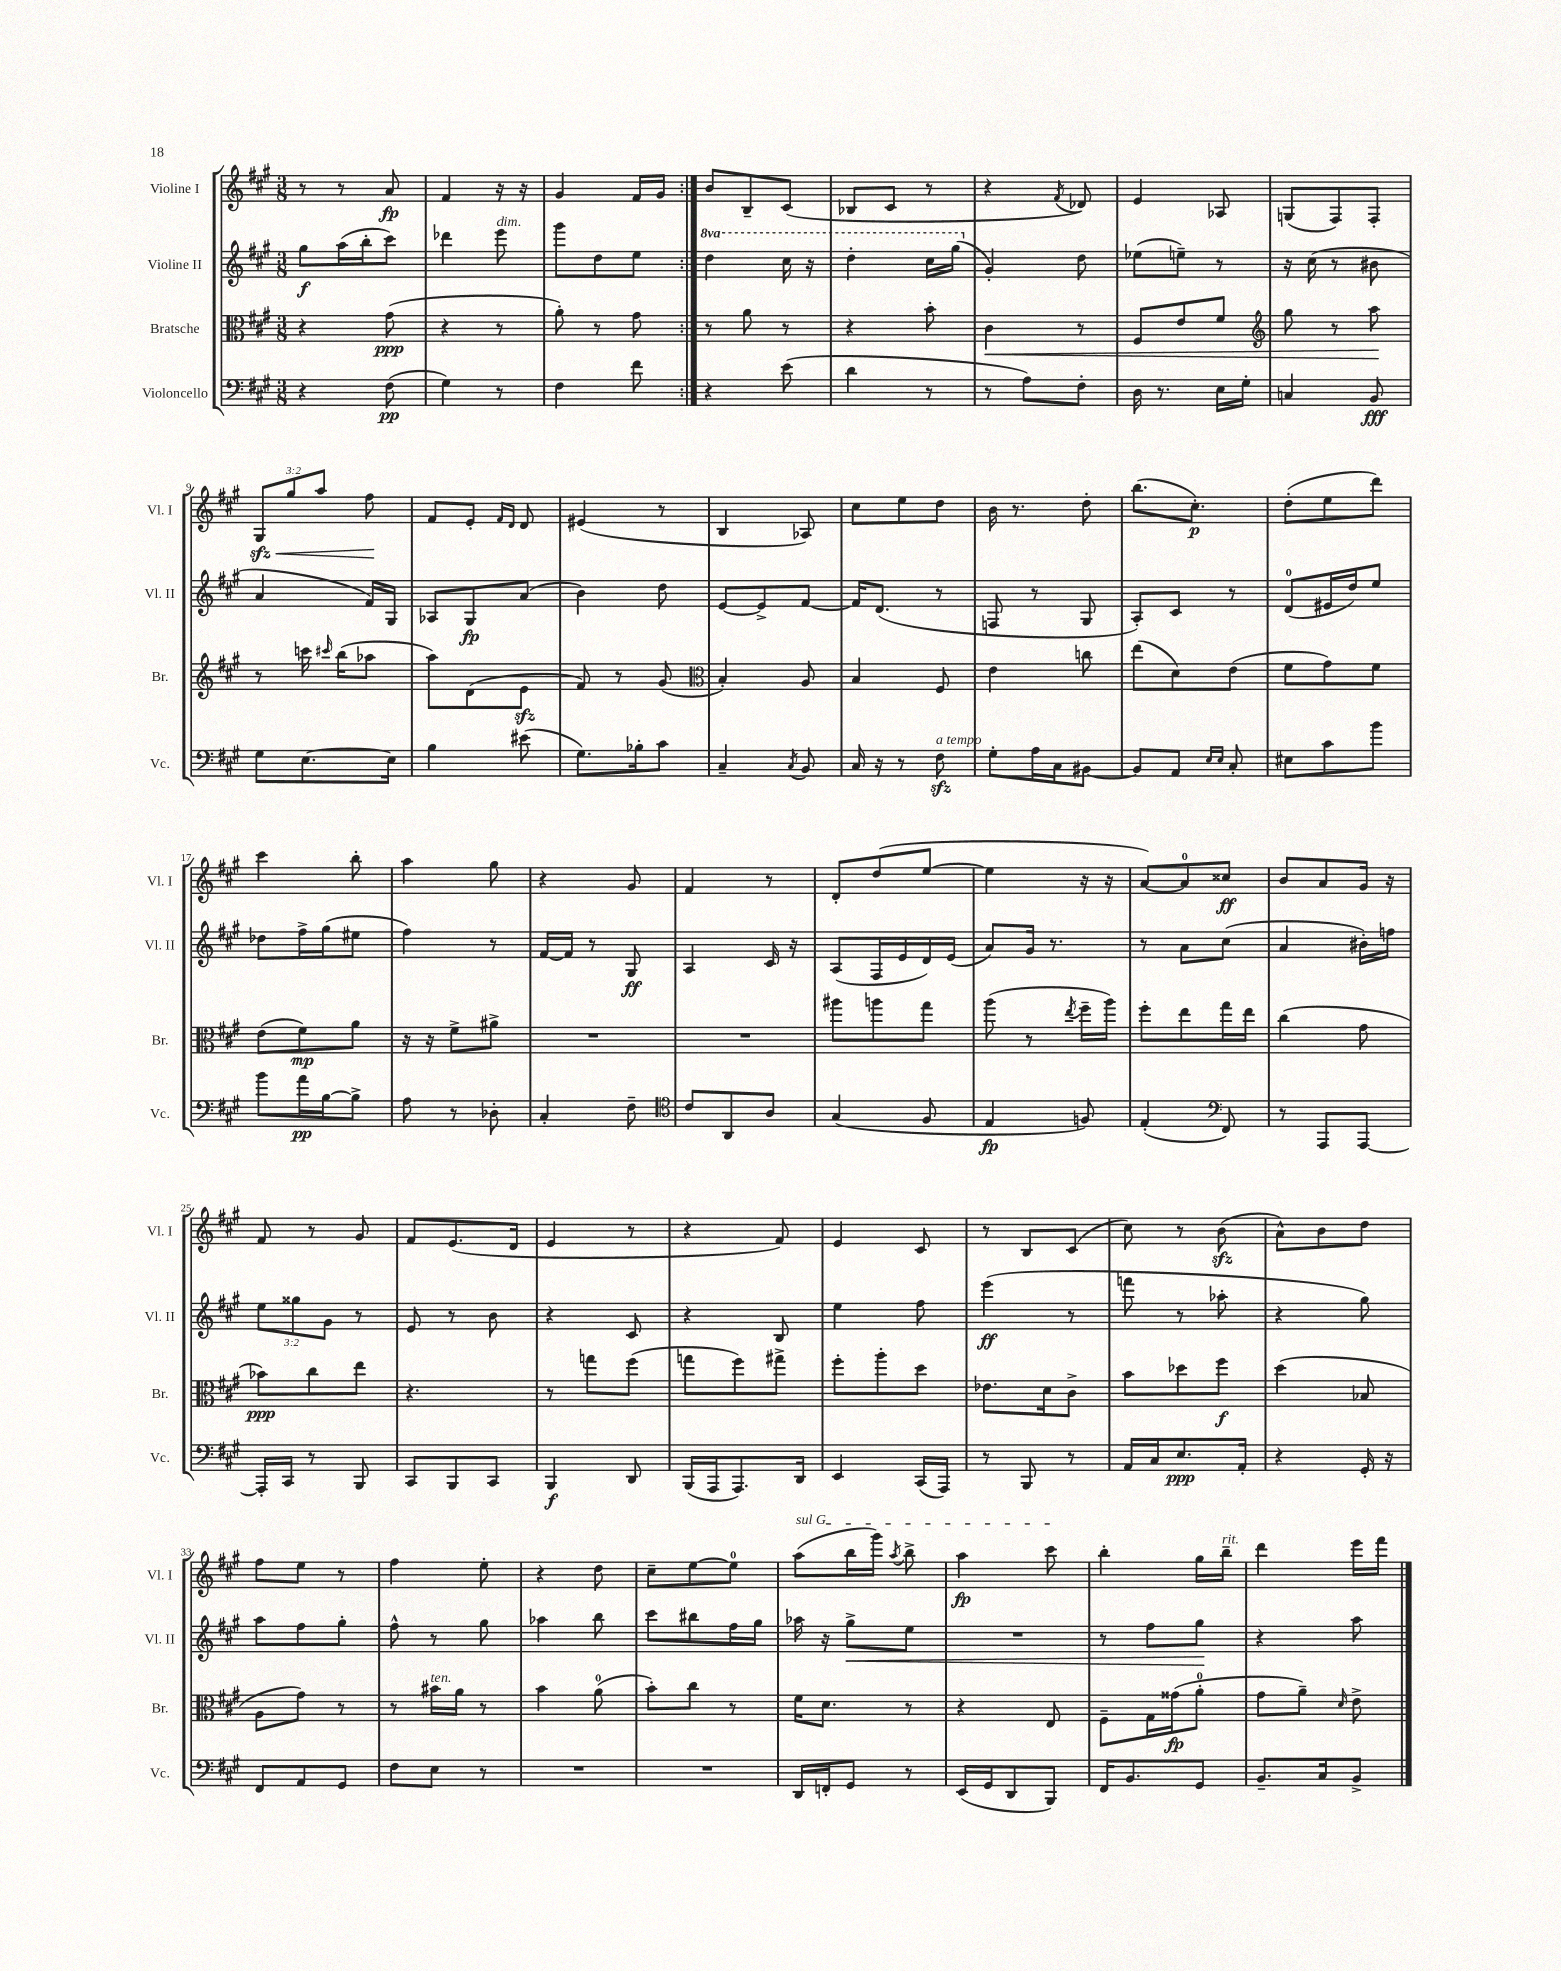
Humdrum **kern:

**kern	**kern	**kern	**kern
*staff4	*staff3	*staff2	*staff1
*clefF4	*clefC3	*clefG2	*clefG2
*k[f#c#g#]	*k[f#c#g#]	*k[f#c#g#]	*k[f#c#g#]
*M3/8	*M3/8	*M3/8	*M3/8
4r	4r	8gg#\L	8r
.	.	(16aa\L	8r
.	.	16bb'\J	.
(8F#\	(8g#\	8ccc#\J)	8a/
=	=	=	=
4G#\)	4r	4ddd-\	4f#/
8r	8r	8eee\	16r
.	.	.	16r
=	=	=	=
4F#\	8a'\)	8ggg#\L	4g#/
.	8r	8dd\	.
8f#\	8g#\	8ee\J	16f#/LL
.	.	.	16g#/JJ
=:|!	=:|!	=:|!	=:|!
4r	8r	4ddd\	8b/L
.	8a\	.	8B~/
(8e\	8r	16ccc#\	(8c#/J
.	.	16r	.
=	=	=	=
4d\	4r	4ddd'\	8B-/L
.	.	.	8c#/J
8r	8b'\	16ccc#\LL	8r
.	.	(16ggg#\JJ	.
=	=	=	=
8r	4c#\	4g#'/)	4r
8A\L)	.	.	.
.	.	.	8qf#/
8F#'\J	8r	8dd\	8d-/)
=	=	=	=
16D\	8F#/L	(8ee-\L	4e/
8.r	.	.	.
.	8e/	8ee~\J)	.
16E\LL	8f#/J	8r	8A-/
16G#'\JJ	.	.	.
=	=	=	=
*	*clefG2	*	*
4C/	8gg#\	16r	(8G/L
.	.	(16cc#\	.
.	8r	8r	8F#/)
8BB/	8aa\	8b#\	8F#'/J
=	=	=	=
8G#\L	8r	4a/	12G#/L
.	.	.	12gg#/
[8.E\	16ccc\	.	.
.	.	.	12aa/J
.	16qqccc#/	.	.
.	(16bb\LK	.	.
.	8aa-\J	16f#/LL)	8ff#\
16E\]Jk	.	16G#/JJ	.
=	=	=	=
4B\	8aa\L)	8A-/L	8f#/L
.	(8d\	8G#/	8e'/J
.	.	.	16qqf#/LL
.	.	.	16qqd/JJ
(8e#\	8e\J	(8a/J	8d/
=	=	=	=
8.G#\L)	8f#/)	4b\)	(4e#/
.	8r	.	.
16B-'\k	.	.	.
8c#\J	(8g#/	8dd\	8r
=	=	=	=
*	*clefC3	*	*
4C#~/	4B'/)	[8e/L	4B/
.	.	8e^/]	.
8qC#/	.	.	.
8BB/	8A/	[8f#/J	8A-/)
=	=	=	=
16C#/	4B/	16f#/]LK	8cc#\L
16r	.	(8.d/J	.
8r	.	.	8ee\
8F#\	8F#/	8r	8dd\J
=	=	=	=
8G#'\L	4e\	8F/	16b\
.	.	.	8.r
16A\L	.	8r	.
16C#\J	.	.	.
[8BB#\J	8cc\	8G#/	8dd'\
=	=	=	=
8BB#/]L	(8ee\L	8A'/L)	(8.bb\L
8AA/J	8d\)	8c#/J	.
.	.	.	8.cc#'\J)
16qqE/LL	.	.	.
16qqE/JJ	.	.	.
8C#'/	(8e\J	8r	.
=	=	=	=
8E#\L	8f#\L	(8d/L	(8dd'\L
8c#\	8g#\)	16e#/L	8ee\
.	.	16dd/J)	.
8b\J	8f#\J	8ee/J	8ddd\J)
=	=	=	=
8b\L	(8e\L	8dd-\L	4ccc#\
16a\L	8f#\)	16ff#^\L	.
[16B\J	.	(16gg#\J	.
8B^\]J	8a\J	8ee#\J	8bb'\
=	=	=	=
8A\	16r	4ff#\)	4aa\
.	16r	.	.
8r	8f#^\L	.	.
8D-'\	8a#^\J	8r	8gg#\
=	=	=	=
4C#'/	4.r	[16f#/LL	4r
.	.	16f#/]JJ	.
.	.	8r	.
8F#~\	.	8G#/	8g#/
=	=	=	=
*clefC4	*	*	*
8c#/L	4.r	4A/	4f#/
8AA/	.	.	.
8A/J	.	16c#/	8r
.	.	16r	.
=	=	=	=
(4G#/	8aa#\L	(8A/L	8d'/L
.	8aa\	16F#/L	(8dd/
.	.	16e/	.
8F#/	8gg#\J	16d/)	[8ee/J
.	.	(16e/JJ	.
=	=	=	=
4E/	(8aa\	8a/L)	4ee\]
.	8r	16g#/Jk	.
.	.	8.r	.
.	8qee/	.	.
8F/)	16ff#~\LL	.	16r
.	16aa\JJ)	.	16r
=	=	=	=
(4E'/	8ff#'\L	8r	[8a/L)
.	8ee\	8a\L	8a/]
*clefF4	*	*	*
8FF#/)	16gg#\L	(8cc#\J	8cc##/J
.	16ee\JJ	.	.
=	=	=	=
8r	(4cc#\	4a/	8b/L
8AAA/L	.	.	8a/
[8AAA/J	8g#\	16b#'\LL)	16g#/Jk
.	.	16ff\JJ	16r
=	=	=	=
16AAA'/]LL	8b-\L)	12ee\L	8f#/
16CC#/JJ	.	.	.
.	.	12gg##\	.
8r	8cc#\	.	8r
.	.	12g#\J	.
8BBB/	8ee\J	8r	8g#/
=	=	=	=
8CC#/L	4.r	8e/	8f#/L
8BBB/	.	8r	(8.e/
8CC#/J	.	8b\	.
.	.	.	16d/Jk
=	=	=	=
4BBB/	8r	4r	4e/
.	8gg\L	.	.
8DD/	(8ff#\J	8c#/	8r
=	=	=	=
(16BBB/LL	8gg\L	4r	4r
16AAA/J	.	.	.
8.AAA/)	8ff#\)	.	.
.	8gg#^\J	8B/	8f#/)
16DD/Jk	.	.	.
=	=	=	=
4EE/	8ff#'\L	4ee\	4e/
.	8aa'\	.	.
(16CC#/LL	8dd\J	8ff#\	8c#/
16AAA/JJ)	.	.	.
=	=	=	=
8r	8.e-\L	(4eee\	8r
8BBB/	.	.	8B/L
.	16d\k	.	.
8r	8c#^\J	8r	(8c#/J
=	=	=	=
16AA/LL	8b\L	8fff\	8cc#\)
16C#/J	.	.	.
8.E/	8dd-\	8r	8r
.	8ff#\J	8aa-'\	(8b\
16AA'/Jk	.	.	.
=	=	=	=
4r	(4dd\	4r	8a^^\L)
.	.	.	8b\
16GG#'/	8B-/	8gg#\)	8dd\J
16r	.	.	.
=	=	=	=
8FF#/L	8A\L	8aa\L	8ff#\L
8AA/	8g#\J)	8ff#\	8ee\J
8GG#/J	8r	8gg#'\J	8r
=	=	=	=
8F#\L	8r	8ff#^^\	4ff#\
8E\J	16b#\LL	8r	.
.	16a\JJ	.	.
8r	8r	8gg#\	8ee'\
=	=	=	=
4.r	4b\	4aa-\	4r
.	(8a\	8bb\	8dd\
=	=	=	=
4.r	8b'\L)	8ccc#\L	8cc#~\L
.	8cc#\J	8bb#\	[8ee\
.	8r	16ff#\L	8ee\]J
.	.	16gg#\JJ	.
=	=	=	=
16DD/LL	16f#\LK	16aa-\	(8aa\L
16FF'/J	8.d\J	16r	.
8GG#/J	.	8gg#^\L	16bb\L
.	.	.	16ggg#\JJ)
.	.	.	8qaa/
8r	8r	8ee\J	8bb^\
=	=	=	=
(16EE/LL	4r	4.r	4aa\
16GG#/J	.	.	.
8DD/	.	.	.
8BBB/J)	8E/	.	8ccc#\
=	=	=	=
16FF#/LK	8F#~\L	8r	4bb'\
8.BB/	.	.	.
.	16G#\L	8ff#\L	.
.	(16g##\J	.	.
8GG#/J	8a'\J	8gg#\J	16gg#\LL
.	.	.	16bb~\JJ
=	=	=	=
8.BB~/L	8g#\L	4r	4ddd\
.	8a~\J)	.	.
16C#/k	.	.	.
.	16qqd/	.	.
8BB^/J	8e^\	8aa\	16eee\LL
.	.	.	16fff#\JJ
==	==	==	==
*-	*-	*-	*-
